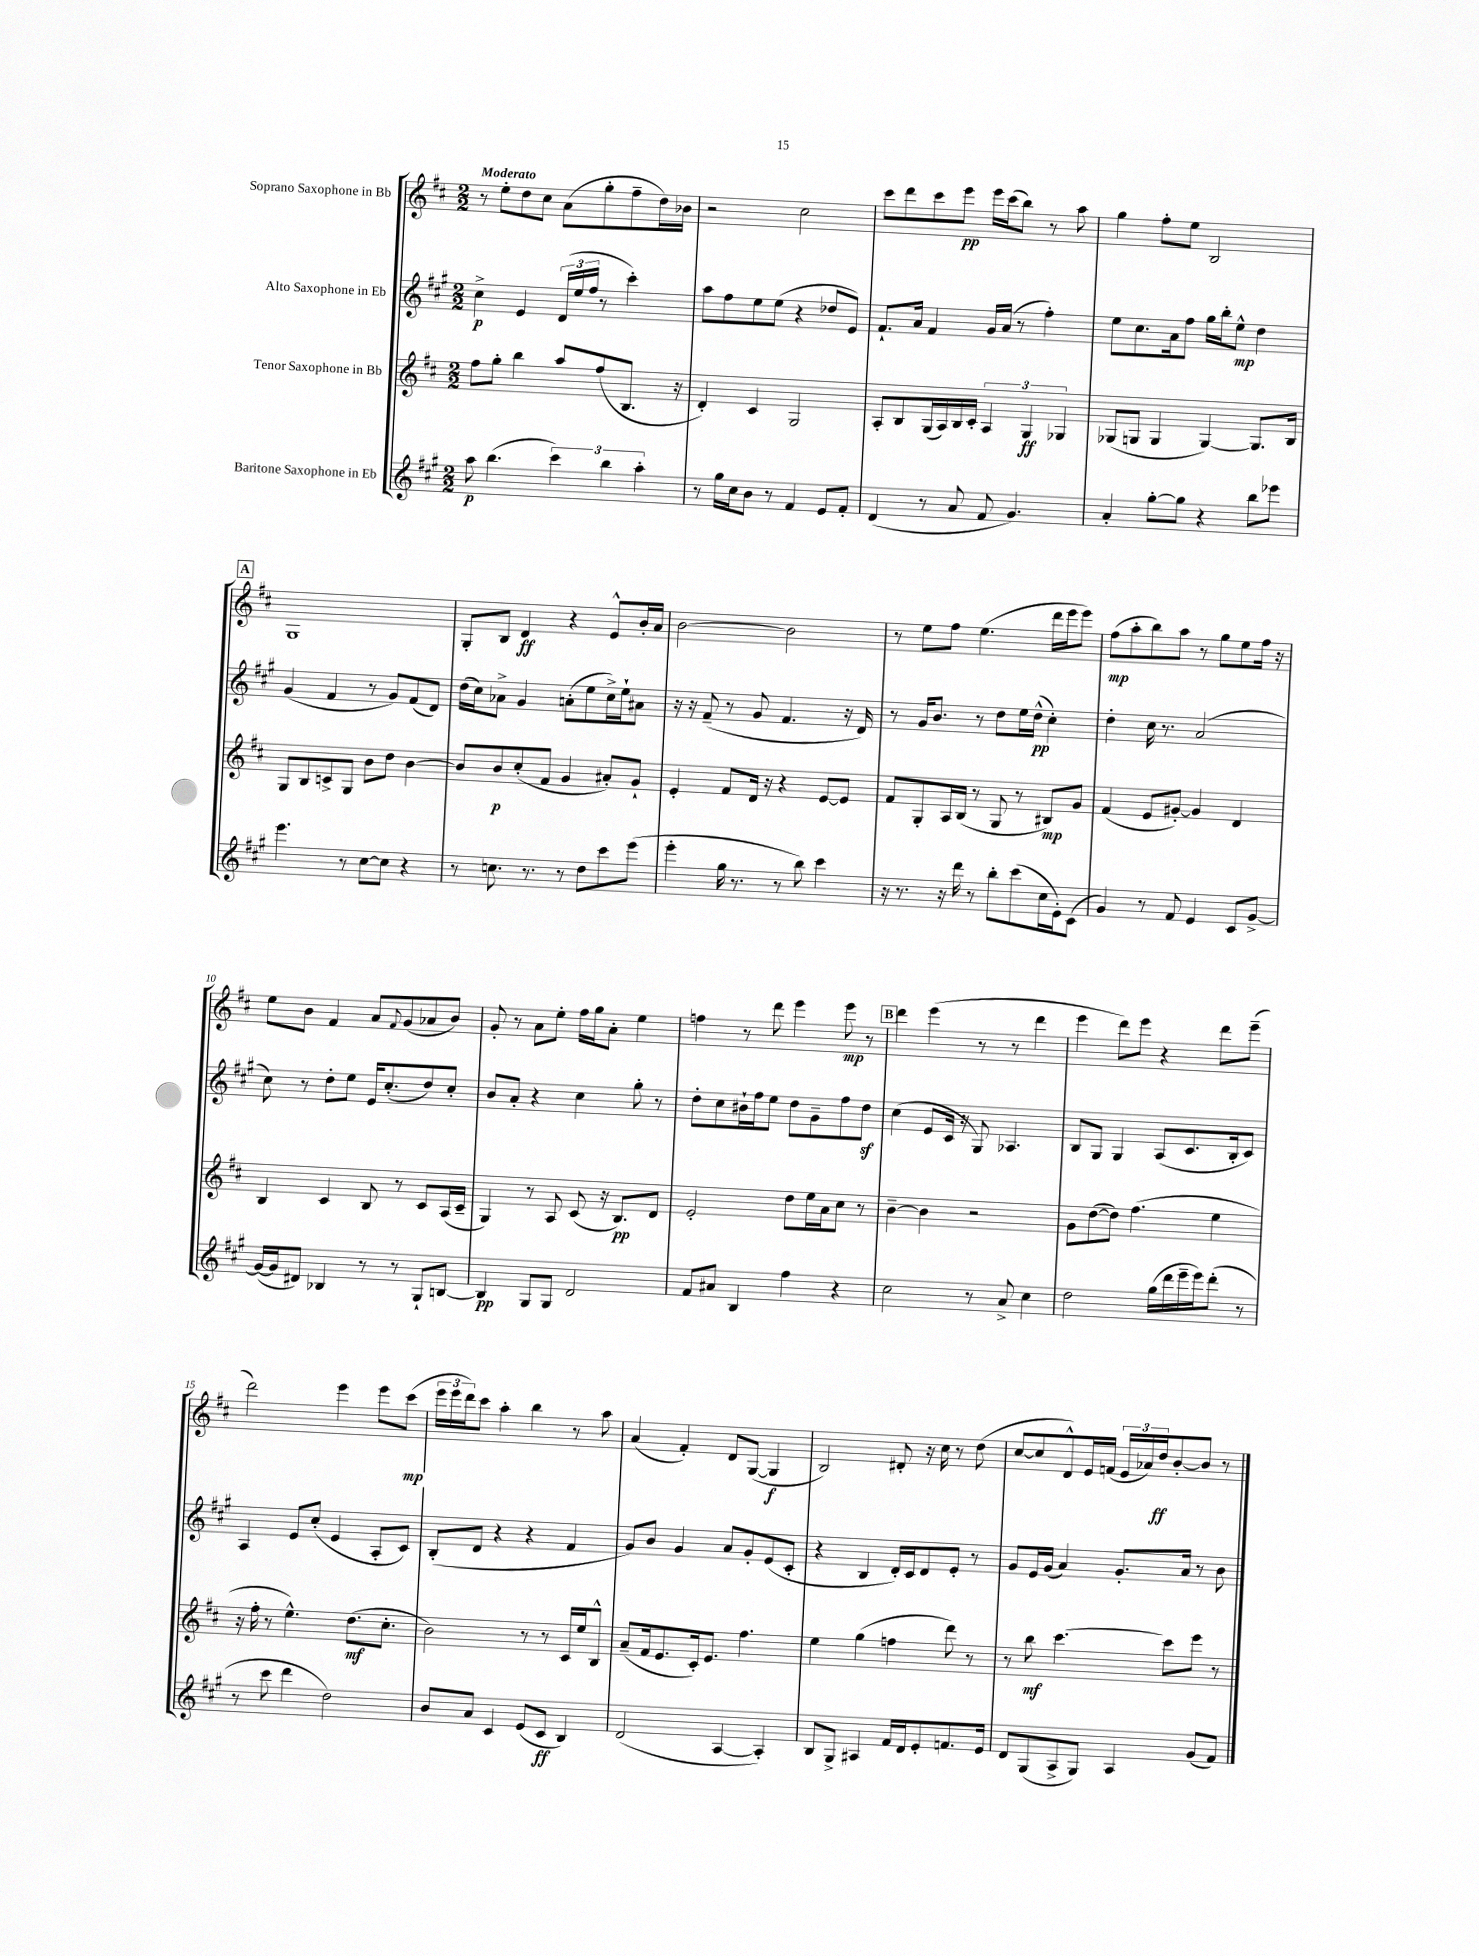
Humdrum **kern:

**kern	**dynam	**kern	**dynam	**kern	**dynam	**kern	**dynam
*part4	*part4	*part3	*part3	*part2	*part2	*part1	*part1
*staff4	*staff4	*staff3	*staff3	*staff2	*staff2	*staff1	*staff1
*I"Baritone Saxophone in Eb	*	*I"Tenor Saxophone in Bb	*	*I"Alto Saxophone in Eb	*	*I"Soprano Saxophone in Bb	*
*clefG2	*	*clefG2	*	*clefG2	*	*clefG2	*
*k[f#c#g#]	*	*k[f#c#]	*	*k[f#c#g#]	*	*k[f#c#]	*
*M2/2	*	*M2/2	*	*M2/2	*	*M2/2	*
=1	=1	=1	=1	=1	=1	=1	=1
!	!	!	!	!	!	!LO:TX:a:B:t=Moderato	!
8aa\	p	8ff#\L	.	4cc#^\	p	8r	.
(4.bb\	.	8gg'\J	.	.	.	8ee'\L	.
.	.	4bb\	.	4e/	.	8dd\	.
.	.	.	.	.	.	8cc#\J	.
6ccc#\)	.	8aa/L	.	(24d/LL	.	(8a\L	.
.	.	.	.	24ee/	.	.	.
.	.	.	.	24ff#/JJ	.	.	.
.	.	(8ff#/	.	8r	.	8gg'\	.
6bb\	.	.	.	.	.	.	.
.	.	8.B/J	.	4ccc#'\)	.	8ff#~\	.
6aa'\	.	.	.	.	.	.	.
.	.	.	.	.	.	16dd\L)	.
.	.	16r	.	.	.	16b-X\JJ	.
=2	=2	=2	=2	=2	=2	=2	=2
8r	.	4d'/)	.	8aa\L	.	2r	.
16gg#\LL	.	.	.	8ff#\	.	.	.
16cc#\J	.	.	.	.	.	.	.
8b\J	.	4c#/	.	8ee\	.	.	.
8r	.	.	.	(8ee\J	.	.	.
4f#/	.	2G/	.	4r	.	2cc#\	.
8e/L	.	.	.	8dd-X/L	.	.	.
8f#'/J	.	.	.	8e/J)	.	.	.
=3	=3	=3	=3	=3	=3	=3	=3
(4d/	.	8A'/L	.	8.f#`/L	.	8ccc#\L	.
.	.	8B/	.	.	.	8ddd\	.
.	.	.	.	16a/Jk	.	.	.
8r	.	(16G/L	.	4f#/	.	8ccc#\	.
.	.	16A/)	.	.	.	.	.
8a/	.	16B/	.	.	.	8eee\J	pp
.	.	16c#'/JJ	.	.	.	.	.
8f#/	.	6A/	.	16g#/LL	.	16eee\LL	.
.	.	.	.	(16a/JJ	.	(16ccc#\J	.
4.g#/)	.	.	.	8r	.	8bb\J)	.
.	.	6G/	ff	.	.	.	.
.	.	.	.	4ff#'\)	.	8r	.
.	.	6G-X/	.	.	.	.	.
.	.	.	.	.	.	8aa\	.
=4	=4	=4	=4	=4	=4	=4	=4
4a'/	.	(8G-X/L	.	8ee\L	.	4gg\	.
.	.	8Gn/J	.	8.cc#\	.	.	.
[8gg#'\L	.	4G/	.	.	.	8ff#'\L	.
.	.	.	.	16a\k	.	.	.
8gg#\J]	.	.	.	8ff#\J	.	8ee\J	.
4r	.	[4G/)	.	16gg#\LL	.	2B/	.
.	.	.	.	16bb'\J	.	.	.
.	.	.	.	8ee^^\J	mp	.	.
8bb\L	.	8.G/L]	.	4dd\	.	.	.
8eee-X\J	.	.	.	.	.	.	.
.	.	16B/Jk	.	.	.	.	.
!!LO:LB:g=z
!!LO:REH:place=s1:t=A
=5	=5	=5	=5	=5	=5	=5	=5
4.eee\	.	8G/L	.	(4g#/	.	1G	.
.	.	8B/	.	.	.	.	.
.	.	8cn^/	.	4f#/	.	.	.
8r	.	8G/J	.	.	.	.	.
[8cc#\L	.	8b\L	.	8r	.	.	.
8cc#\J]	.	8dd\J	.	8g#/L)	.	.	.
4r	.	[4b\	.	(8f#/	.	.	.
.	.	.	.	8d/J)	.	.	.
=6	=6	=6	=6	=6	=6	=6	=6
8r	.	8b/L]	.	(16dd\LL	.	8G'/L	.
.	.	.	.	16cc#\J)	.	.	.
8.ccn\	.	8b/	p	8a-X^\J	.	8B/J	.
.	.	(8cc#'/	.	4g#/	.	4d/	ff
8.r	.	.	.	.	.	.	.
.	.	8f#/J	.	.	.	.	.
8r	.	4g/	.	(8an'\L	.	4r	.
8dd\L	.	.	.	8ee\	.	.	.
8ccc#\	.	8a#X'/L)	.	16cc#^\L)	.	8e^^/L	.
.	.	.	.	16ee`\J	.	.	.
(8eee\J	.	8g`/J	.	8a#X\J	.	16b'/L	.
.	.	.	.	.	.	16a/JJ	.
=7	=7	=7	=7	=7	=7	=7	=7
4eee'\	.	4e'/	.	16r	.	[2b\	.
.	.	.	.	16r	.	.	.
.	.	.	.	(8f#~/	.	.	.
16gg#\	.	8f#/L	.	8r	.	.	.
8.r	.	.	.	.	.	.	.
.	.	16d/Jk	.	8g#/	.	.	.
.	.	16r	.	.	.	.	.
8r	.	4r	.	4.f#/	.	2b\]	.
8bb\)	.	.	.	.	.	.	.
4ccc#\	.	[8e/L	.	.	.	.	.
.	.	8e/J]	.	16r	.	.	.
.	.	.	.	16d/)	.	.	.
=8	=8	=8	=8	=8	=8	=8	=8
16r	.	8f#/L	.	8r	.	8r	.
8.r	.	.	.	.	.	.	.
.	.	8G'/	.	16g#/KL	.	8ee\L	.
.	.	.	.	8.b/J	.	.	.
16r	.	16A/L	.	.	.	8ff#\J	.
16ddd\	.	(16B/JJ	.	.	.	.	.
8r	.	8r	.	8r	.	(4.ee\	.
8bb'\L	.	8G/	.	8dd\L	.	.	.
(8ccc#\	.	8r	.	16ee\L	.	.	.
.	.	.	.	(16dd^^\JJ	pp	.	.
16cc#\L	.	8B#X/L)	mp	4cc#'\)	.	16ddd\LL	.
16e'\J)	.	.	.	.	.	16eee\J	.
(8c#\J	.	8g/J	.	.	.	8eee\J)	.
=9	=9	=9	=9	=9	=9	=9	=9
4g#/)	.	(4f#/	.	4dd'\	.	(8ff#\L	mp
.	.	.	.	.	.	8aa'\	.
8r	.	8e/L	.	16cc#\	.	8bb\)	.
.	.	.	.	8.r	.	.	.
8f#/	.	[8g#X'/J)	.	.	.	8aa\J	.
4e/	.	4g#/]	.	(2a/	.	8r	.
.	.	.	.	.	.	8gg\L	.
8c#/L	.	4d/	.	.	.	8ee\	.
[8g#^/J	.	.	.	.	.	16ff#\Jk	.
.	.	.	.	.	.	16r	.
!!LO:LB:g=z
=10	=10	=10	=10	=10	=10	=10	=10
(16g#/LL_	.	4B/	.	8cc#\)	.	8ee\L	.
16g#/J]	.	.	.	.	.	.	.
8d#X/J)	.	.	.	8r	.	8b\J	.
4B-X/	.	4c#/	.	8dd'\L	.	4f#/	.
.	.	.	.	8ee\J	.	.	.
8r	.	8B/	.	16e/KL	.	8a/L	.
.	.	.	.	(8.cc#'/	.	.	.
.	.	.	.	.	.	8qqf#/	.
8r	.	8r	.	.	.	(8g/	.
8G#`/L	.	8c#/L	.	8dd/)	.	8a-X/	.
[8Bn/J	.	(16A/L	.	8cc#'/J	.	8b/J)	.
.	.	16c#~/JJ	.	.	.	.	.
=11	=11	=11	=11	=11	=11	=11	=11
4B/]	pp	4G/)	.	8b/L	.	8g'/	.
.	.	.	.	8a'/J	.	8r	.
8G#/L	.	8r	.	4r	.	8a\L	.
8G#/J	.	8A/	.	.	.	8ee'\J	.
2d/	.	(8c#/	.	4cc#\	.	16ff#\LL	.
.	.	.	.	.	.	16gg\J	.
.	.	16r	.	.	.	8a'\J	.
.	.	8.B/L)	pp	.	.	.	.
.	.	.	.	8gg#'\	.	4ee\	.
.	.	8d/J	.	8r	.	.	.
=12	=12	=12	=12	=12	=12	=12	=12
8f#/L	.	2e'/	.	8dd'\L	.	4ffn\	.
8a#X/J	.	.	.	8cc#\	.	.	.
4B/	.	.	.	16b#X`\L	.	8r	.
.	.	.	.	16ff#\J	.	.	.
.	.	.	.	8ee\J	.	8ddd\	.
4ff#\	.	8dd\L	.	8dd\L	.	4eee\	.
.	.	16ee\L	.	8g#~\	.	.	.
.	.	16a\J	.	.	.	.	.
4r	.	8cc#\J	.	8ff#\	.	8eee\	mp
.	.	8r	.	8ddz\J	.	8r	.
!!LO:REH:place=s1:t=B
=13	=13	=13	=13	=13	=13	=13	=13
2cc#\	.	[4b~\	.	(4cc#\	.	4ddd\	.
.	.	4b\]	.	8e/L	.	(4eee\	.
.	.	.	.	16c#/Jk	.	.	.
.	.	.	.	16r	.	.	.
8r	.	2r	.	8G#/)	.	8r	.
8a^/	.	.	.	4.A-X/	.	8r	.
4cc#\	.	.	.	.	.	4ddd\	.
=14	=14	=14	=14	=14	=14	=14	=14
2dd\	.	8g\L	.	8B/L	.	4eee\	.
.	.	([8dd\	.	8G#/J	.	.	.
.	.	8dd\J])	.	4G#/	.	8ddd\L)	.
.	.	(4.ff#\	.	.	.	8eee\J	.
(16gg#\LL	.	.	.	(8A/L	.	4r	.
16ddd\	.	.	.	.	.	.	.
16eee~\	.	.	.	8.c#/	.	.	.
16eee\J)	.	.	.	.	.	.	.
(8ddd'\J	.	4ee\	.	.	.	8ddd\L	.
.	.	.	.	16B'/k	.	.	.
8r	.	.	.	8c#/J)	.	(8eee~\J	.
!!LO:LB:g=z
=15	=15	=15	=15	=15	=15	=15	=15
8r	.	16r	.	4A/	.	2ddd\)	.
.	.	16ff#'\	.	.	.	.	.
8ccc#\	.	8r	.	.	.	.	.
4ddd\	.	4.ee^^\)	.	8e/L	.	.	.
.	.	.	.	(8cc#'/J	.	.	.
2dd\)	.	.	.	4e/	.	4eee\	.
.	.	(8.dd\L	mf	.	.	.	.
.	.	.	.	8A'/L	.	8eee\L	.
.	.	8.cc#'\J	.	.	.	.	.
.	.	.	.	8c#/J)	.	(8ccc#\J	mp
=16	=16	=16	=16	=16	=16	=16	=16
8b/L	.	2b\)	.	(8B'/L	.	24eee\LL	.
.	.	.	.	.	.	24eee\	.
.	.	.	.	.	.	24ddd\J)	.
8a/J	.	.	.	8d/J	.	8ccc#\J	.
4c#/	.	.	.	4r	.	4aa'\	.
(8e/L	.	8r	.	4r	.	4bb\	.
8c#/J	ff	8r	.	.	.	.	.
4B/)	.	16c#/LL	.	4f#/	.	8r	.
.	.	16ee/J	.	.	.	.	.
.	.	8B^^/J	.	.	.	8aa\	.
=17	=17	=17	=17	=17	=17	=17	=17
(2d/	.	(8a~/L	.	8g#/L)	.	(4a/	.
.	.	16f#/k	.	8b/J	.	.	.
.	.	8.e/	.	.	.	.	.
.	.	.	.	4g#/	.	4f#'/)	.
.	.	16c#'/k)	.	.	.	.	.
.	.	8.e/J	.	.	.	.	.
[4A/	.	.	.	8a/L	.	8d/L	.
.	.	4.ff#\	.	8g#'/	.	([8G/J	.
4A'/])	.	.	.	(8e/	.	4G/]	f
.	.	.	.	8c#'/J	.	.	.
=18	=18	=18	=18	=18	=18	=18	=18
8B/L	.	4ee\	.	4r	.	2B/)	.
8G#^/J	.	.	.	.	.	.	.
4A#X/	.	(4gg\	.	4B/	.	.	.
16f#/LL	.	4ffn\	.	16d'/LL)	.	8d#X'/	.
16d/J	.	.	.	16c#/J	.	.	.
8e'/	.	.	.	8d/	.	16r	.
.	.	.	.	.	.	16cc#\	.
8.fn/	.	8ddd\)	.	8e'/J	.	8r	.
.	.	8r	.	8r	.	(8dd\	.
16e/Jk	.	.	.	.	.	.	.
=19	=19	=19	=19	=19	=19	=19	=19
8d/L	.	8r	.	8g#/L	.	[8cc#/L	.
(8G#/	.	8bb\	mf	16e/L	.	8cc#/]	.
.	.	.	.	(16g#/JJ	.	.	.
8A^/	.	[4.ccc#\	.	4a/)	.	8d^^/)	.
8G#/J)	.	.	.	.	.	16e/L	.
.	.	.	.	.	.	(16fn/JJ	.
4A/	.	.	.	8.g#'/L	.	24e/LL	.
.	.	.	.	.	.	24a-X/)	.
.	.	.	.	.	.	24dd/J	ff
.	.	8ccc#\L]	.	.	.	[8b'/	.
.	.	.	.	16a/Jk	.	.	.
(8g#/L	.	8eee\J	.	8r	.	8b/J]	.
8f#/J)	.	8r	.	8b\	.	8r	.
==	==	==	==	==	==	==	==
*-	*-	*-	*-	*-	*-	*-	*-
